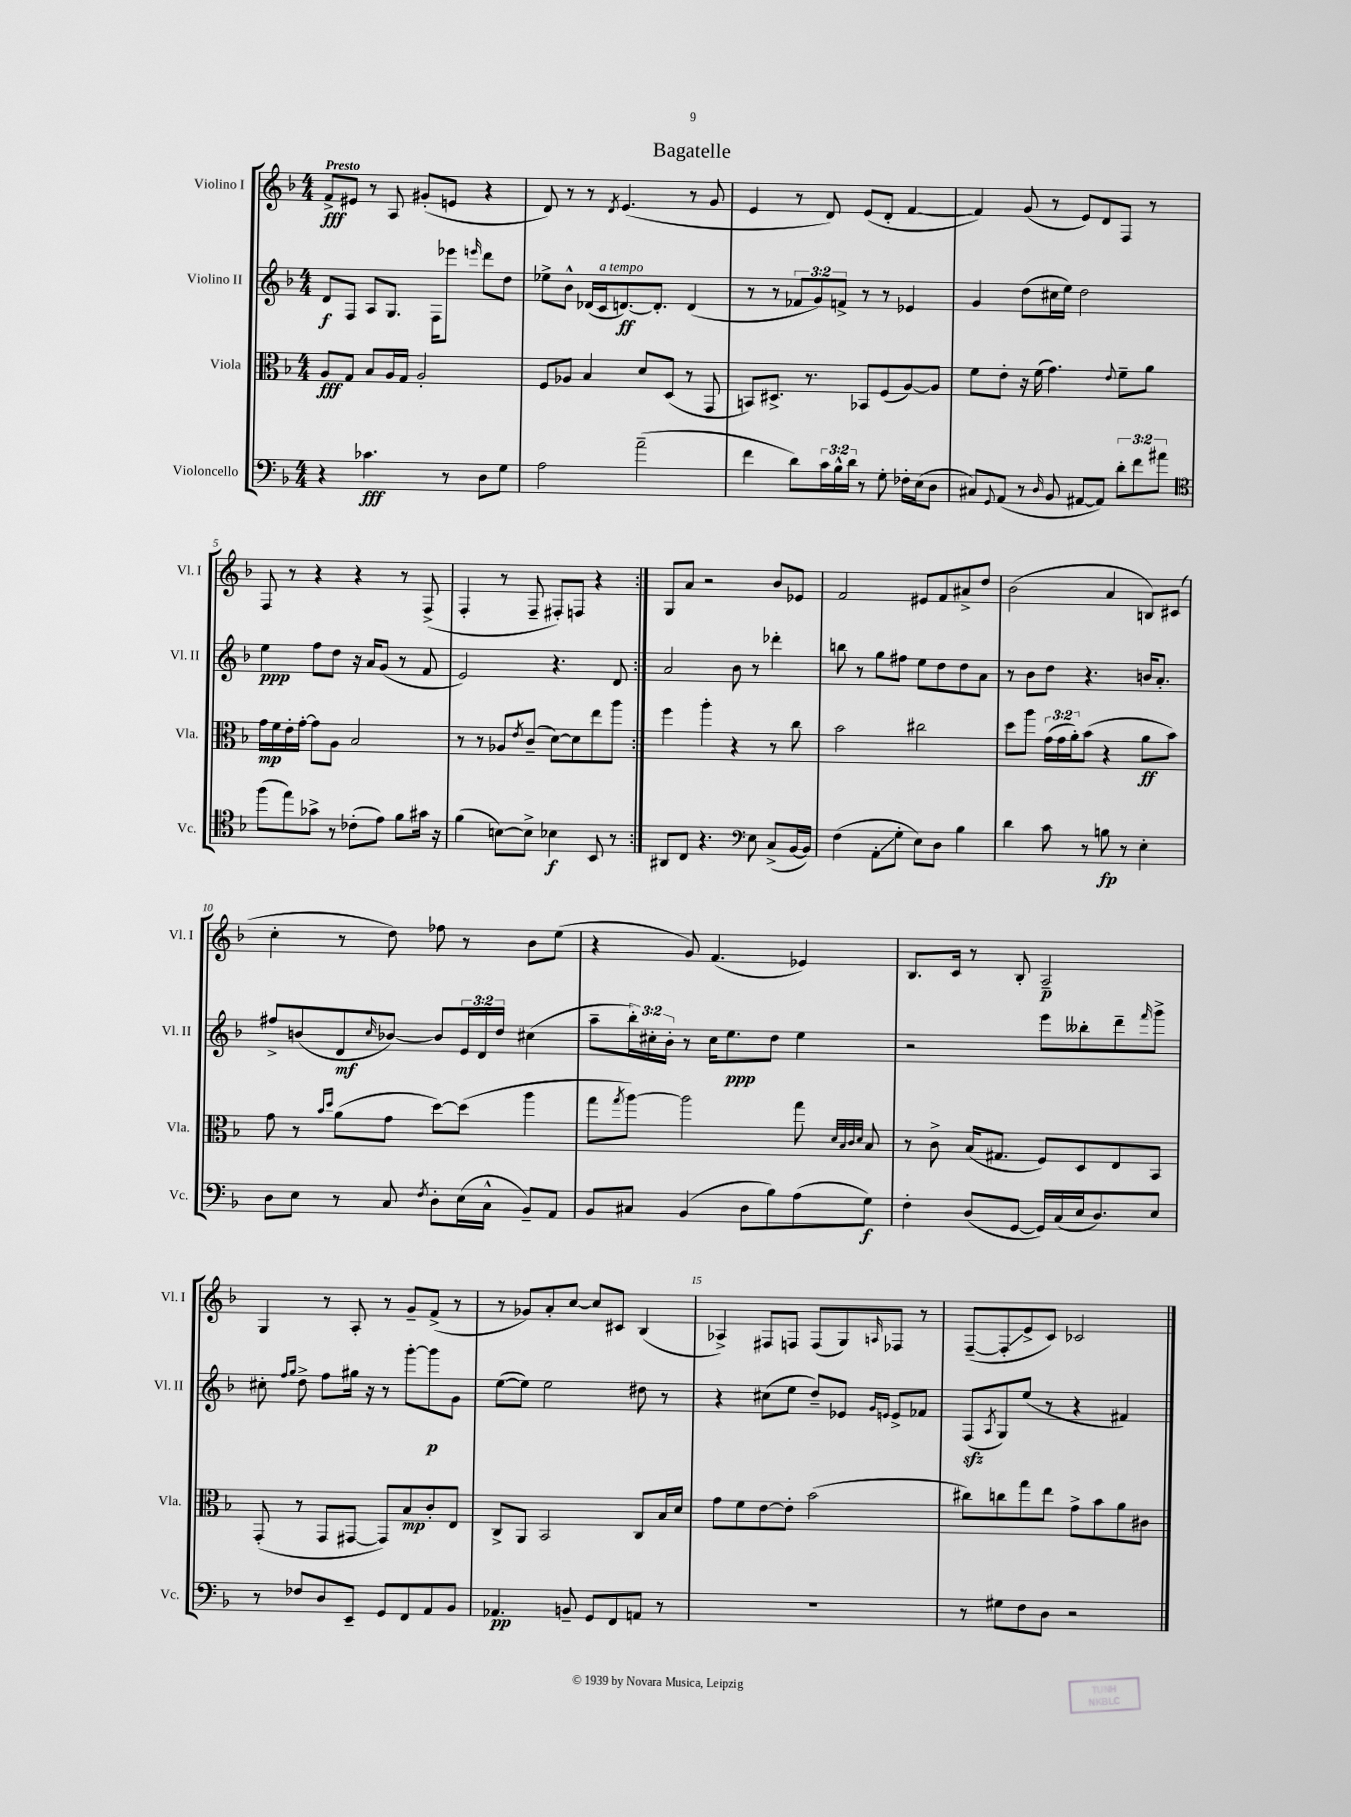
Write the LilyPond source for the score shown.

\header { title = "Bagatelle" }
<<
\new StaffGroup <<
\new Staff = "s0" \with { instrumentName = "Violino I" shortInstrumentName = "Vl. I" } {
    \clef treble \key f \major \numericTimeSignature \time 4/4 \tempo "Presto"
    \repeat volta 2 { f'8->\fff eis'8 r8 a8 gis'8-.( e'8 r4 |
    d'8) r8 r8 \acciaccatura { d'8 } e'4.( r8 g'8 |
    e'4 r8 d'8) e'8( d'8-. f'4~ |
    f'4) g'8( r8 e'8) d'8 f8 r8 |
    f8 r8 r4 r4 r8 f8->( |
    f4-. r8 f8-- fis8-.) f8 r4 | }
    g8 a'8 r2 bes'8 ees'8 |
    f'2 eis'8 f'8 ais'8-> d''8 |
    bes'2( a'4 b8) cis'8( |
    c''4-. r8 d''8) fes''8 r8 bes'8 e''8( |
    r4 g'8) f'4.( ees'4) |
    bes8. c'16 r8 bes8-. a2--\p |
    g4 r8 a8-. r8 g'8-- f'8->( r8 |
    r8 ges'8) a'8-. c''8~ c''8 cis'8 bes4( |
    aes4->) fis8 f8 f8( g8) \grace { a16 } fes8 r8 |
    f8~--( f8-.\glissando e'8-> c'8) ces'2 \bar "|." |
}
\new Staff = "s1" \with { instrumentName = "Violino II" shortInstrumentName = "Vl. II" } {
    \clef treble \key f \major \numericTimeSignature \time 4/4 \override Staff.TupletNumber.text = #tuplet-number::calc-fraction-text
    \repeat volta 2 { d'8\f f8 a8 g8. f16 ees'''8 \grace { e'''16 } d'''8 d''8 |
    ees''8-> bes'8-^ des'16( c'16^\markup { \italic "a tempo" } d'8.~\ff) d'8.-. d'4( |
    r8 r8 \tuplet 3/2 { fes'8 g'8) f'8-> } r8 r8 ees'4 |
    g'4 d''8( cis''16 e''16) d''2 |
    e''4\ppp f''8 d''8 r16 a'16 g'8( r8 f'8 |
    e'2) r4. d'8 | }
    a'2 bes'8 r8 des'''4-. |
    b''8 r8 g''8 fis''8 e''8 d''8 d''8 a'8 |
    r8 bes'8 d''8 r4. b'16 a'8.-. |
    fis''8-> b'8( d'8\mf \grace { c''16 } bes'8~) bes'8 \tuplet 3/2 { e'16 d'16 d''16 } cis''4( |
    a''8-- \tuplet 3/2 { bes''16-.) cis''16-. bes'16-. } r8 cis''16 e''8.\ppp d''8 e''4 |
    r2 e'''8 beses''8-. d'''8-- \grace { f'''16 } g'''8-> |
    cis''8-. \grace { f''16 g''16 } d''8-> f''8 gis''16 r16 r8 g'''8~-. g'''8\p g'8 |
    e''8~( e''8) e''2 dis''8 r8 |
    r4 cis''8( e''8 d''8--) ees'8 \grace { g'16 e'16 } e'8-> fes'8 |
    f8\sfz( \acciaccatura { a8 } g8) e''8( r8 r4 fis'4) \bar "|." |
}
\new Staff = "s2" \with { instrumentName = "Viola" shortInstrumentName = "Vla." } {
    \clef alto \key f \major \numericTimeSignature \time 4/4 \override Staff.TupletNumber.text = #tuplet-number::calc-fraction-text
    \repeat volta 2 { a8\fff g8 bes8 a16 g16 a2-. |
    f8 aes8 bes4 d'8 d8( r8 g,8 |
    b,8) dis8.-> r8. bes,8 f8( a8~) a8 |
    f'8 e'8-. r16 f'16( g'4.) \appoggiatura { e'8 } f'8-- a'8 |
    g'16\mp f'16 e'16-. g'16~-. g'8 a8 bes2 |
    r8 r8 aes8 \acciaccatura { e'8 } c'8--( d'8~) d'8 e''8 a''8 | }
    f''4 a''4-. r4 r8 c''8 |
    bes'2 cis''2 |
    d''8 a''8 \tuplet 3/2 { g'16( g'16 a'16-.) } bes'8( r4 a'8\ff bes'8) |
    g'8 r8 \grace { bes'16 d''16 } a'8( g'8 d''8~) d''8( a''4 |
    g''8 \acciaccatura { g''8 } a''8~) a''2 g''8 \grace { d'32 bes32 c'32 d'32 } bes8 |
    r8 c'8-> bes16( gis8. f8) d8 e8 bes,8 |
    g,8-.( r8 g,8 gis,8~ gis,8) bes8\mp c'8-. e8 |
    c8-> a,8 bes,2 c8 bes16 d'16 |
    g'8 f'8 e'8~ e'8-. bes'2( |
    cis''8) c''8 g''8 e''8 g'8-> bes'8 a'8 cis'8 \bar "|." |
}
\new Staff = "s3" \with { instrumentName = "Violoncello" shortInstrumentName = "Vc." } {
    \clef bass \key f \major \numericTimeSignature \time 4/4 \override Staff.TupletNumber.text = #tuplet-number::calc-fraction-text
    \repeat volta 2 { r4 ces'4.\fff r8 d8 g8 |
    a2 a'2--( |
    f'4 d'8) \tuplet 3/2 { c'16 bes16-^ d'16 } r8 g8-. fes16-. e16( d8 |
    cis8) \appoggiatura { g,8 } a,8( r8 \grace { d16 } bes,8 ais,8~ ais,8) \tuplet 3/2 { d'8-. f'8 ais'8 } |
    \clef tenor f''8( e''8) ges'8-> r8 ces'8-.( e'8) f'8 gis'16 r16 |
    f'4( b8~) b8-> bes4\f bes,8 r8 | }
    ais,8 c8 r4. \clef bass e8 c8->( bes,16~ bes,16) |
    f4( a,8-.\glissando g8-. e8) d8 bes4 |
    d'4 c'8 r8 b8\fp r8 e4-. |
    d8 e8 r8 c8 \acciaccatura { f8 } d8-. e16( c16-^ bes,8--) a,8 |
    bes,8 cis8 bes,4( d8 bes8) a8( g8\f) |
    f4-. d8( g,8~ g,16) c16( e16 d8.) e8 |
    r8 fes8 d8 e,8-- g,8 f,8 a,8 bes,8 |
    aes,4.\pp b,8-- g,8 f,8 a,8 r8 |
    R1 |
    r8 gis8 f8 d8 r2 \bar "|." |
}
>>
>>
\layout { \context { \Score \override BarNumber.break-visibility = ##(#f #t #t) barNumberVisibility = #(every-nth-bar-number-visible 5) } }
